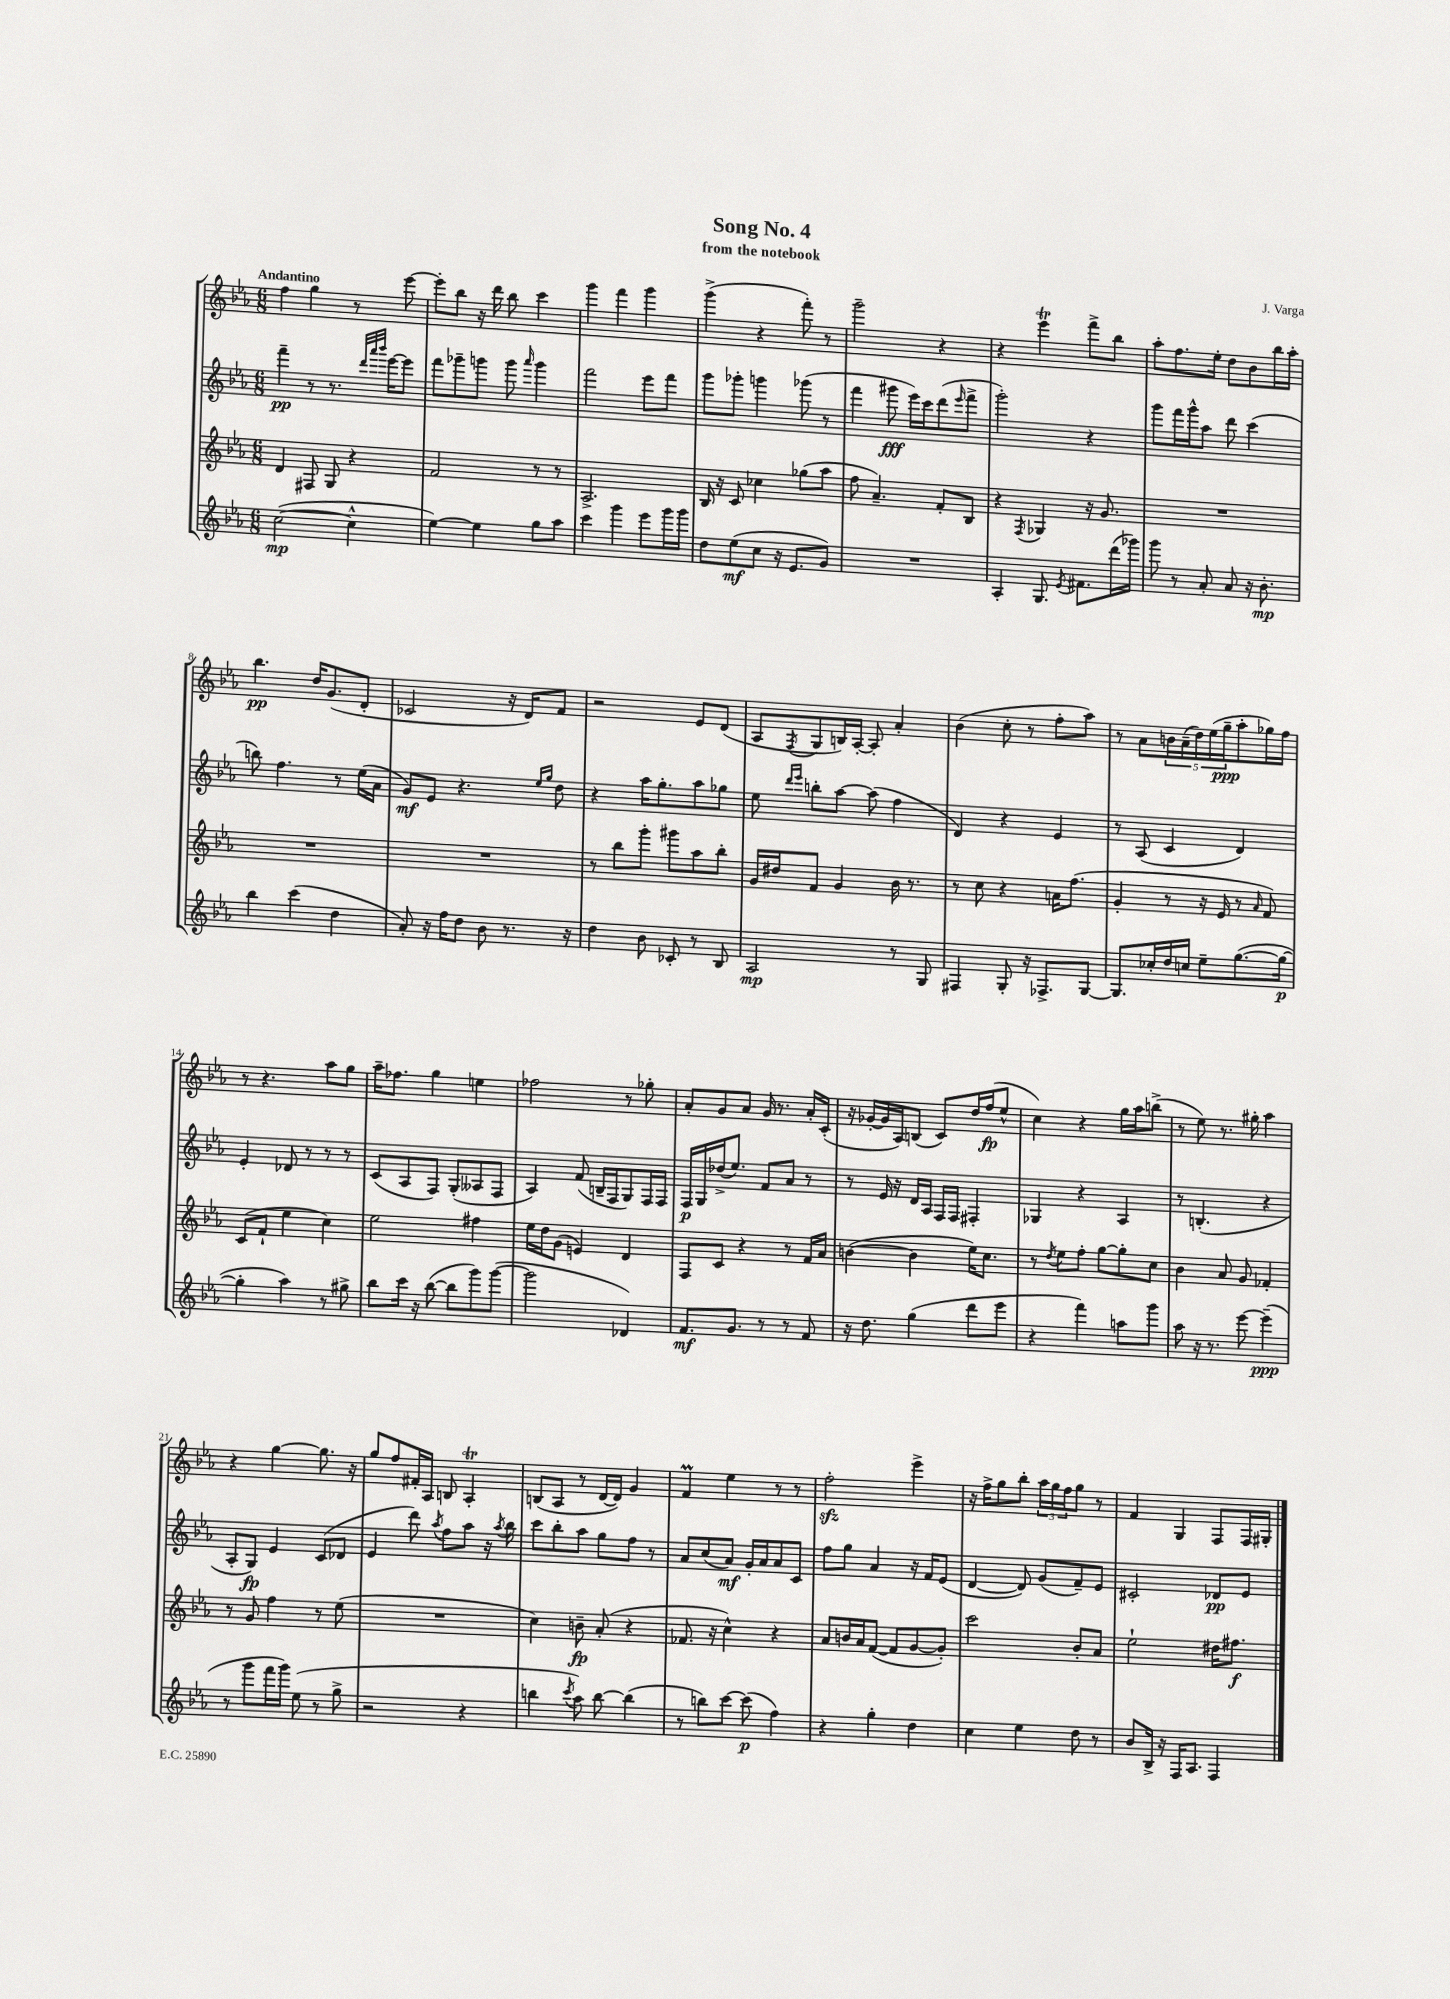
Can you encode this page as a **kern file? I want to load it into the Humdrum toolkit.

**kern	**kern	**kern	**kern
*staff4	*staff3	*staff2	*staff1
*clefG2	*clefG2	*clefG2	*clefG2
*k[b-e-a-]	*k[b-e-a-]	*k[b-e-a-]	*k[b-e-a-]
*M6/8	*M6/8	*M6/8	*M6/8
([2cc	4d	4fff~	4ff
.	8F#	8r	4gg
.	8G	8.r	.
4cc^^]	4r	.	8r
.	.	32qqddd	.
.	.	32qqaaa-	.
.	.	32qqbbb-	.
.	.	[16eee-	.
.	.	8eee-]	[8eee-
=	=	=	=
[4ee-)	2f	8fff	8eee-']
.	.	8ggg-~	8bb-
4ee-]	.	8ggg	16r
.	.	.	16ddd
.	.	8ggg	8bb-
.	.	16qqaaa-	.
8gg	8r	4ggg	4ccc
8aa-	8r	.	.
=	=	=	=
4ccc	2.A-^	2fff	4ggg
4ggg	.	.	4fff
8eee-	.	8eee-	4ggg
16ggg	.	8fff	.
16ggg	.	.	.
=	=	=	=
8dd	16B-	8ggg	(4ggg^
.	16r	.	.
(8ee-	8c	8ggg-'	.
8cc	4cc-	4ggg	4r
16r	.	.	.
8.e-	.	.	.
.	(8gg-	(8ggg-	8fff')
8g)	8aa-	8r	8r
=	=	=	=
2.r	8ff	4fff	2ggg~
.	4.a-~)	.	.
.	.	8ggg#	.
.	.	16eee-)	.
.	.	16ccc	.
.	8f'	(8ddd	4r
.	.	16qqeee-	.
.	8B-	8fff^	.
=	=	=	=
4A-'	4r	2ggg')	4r
.	8qF	.	.
8.G	4G-	.	4eee-
8qe-	.	.	.
8.f#	.	.	.
.	16r	4r	8fff^
.	8.g	.	.
(16ddd	.	.	8bb-
16ggg-)	.	.	.
=	=	=	=
8ggg	2.r	8ggg	8aa-'
8r	.	16fff	8.ff
.	.	16ggg^^	.
8a-'	.	8aa-	.
.	.	.	16ee-'
8a-	.	8ddd	8dd
16r	.	(4ccc	8b-
8.b-'	.	.	.
.	.	.	16bb-
.	.	.	16aa-'
=	=	=	=
4bb-	2.r	8bb)	4.bb-
.	.	4.ff	.
(4ccc	.	.	.
.	.	.	16dd
.	.	.	(8.g
4dd	.	8r	.
.	.	(16ee-	8d'
.	.	16a-	.
=	=	=	=
8a-')	2.r	8g)	2c-
16r	.	8e-	.
16ff	.	.	.
8dd	.	4.r	.
8b-	.	.	.
8.r	.	.	16r
.	.	.	16d)
.	.	16qqee-	.
.	.	16qqgg	.
.	.	8dd	8f
16r	.	.	.
=	=	=	=
4dd	8r	4r	2r
.	8bb-	.	.
8b-	8ggg'	16aa-	.
.	.	8.gg'	.
8c-'	8ggg#	.	.
8r	8aa-	8aa-	8e-
8B-	8bb-'	8gg-	(8d
=	=	=	=
2A-	16g	8ee-	8A-
.	16dd#	.	.
.	.	16qqddd	.
.	.	16qqeee-	8qF
.	8f	8bb'	8G
.	4g	[8aa-	16B)
.	.	.	[16A-'
.	.	(8aa-]	8A-']
8r	16b-	4ff	4a-'
.	8.r	.	.
8G	.	.	.
=	=	=	=
4F#	8r	4d)	(4b-
.	8cc	.	.
8G'	4r	4r	8cc'
16r	.	.	8r
8.F-^	.	.	.
.	16a	4e-	8ff'
.	(8.ff	.	.
[8G	.	.	8aa-)
=	=	=	=
8.G]	4g'	8r	8r
.	.	(8A-	8a-
16cc-'	.	.	.
16dd	8r	4c	20b
.	.	.	(20a-~
16cc	.	.	.
.	.	.	20dd)
8ee-~	16r	.	.
.	.	.	(20ee-
.	16e-	.	.
.	.	.	20gg~
([8.gg	8r	4d)	8aa-'
.	16qqa-	.	.
.	8f)	.	16gg-)
16gg_	.	.	16ff
=	=	=	=
4gg']	(8c	4e-'	8r
.	8f`	.	4.r
4aa-)	4ee-	8d-	.
.	.	8r	.
8r	4cc)	8r	8aa-
8gg#^	.	8r	8gg
=	=	=	=
8bb-	2ee-	(8c	16aa-~
.	.	.	8.ff-
16ccc	.	8A-	.
16r	.	.	.
([8bb-	.	8F)	4gg
8bb-]	.	(8G'	.
8ggg)	4ff#	8A--	4ee
([8ggg	.	8F	.
=	=	=	=
2ggg]	16ee-	4A-)	2ff-
.	16dd	.	.
.	(8g	.	.
.	4e)	(8f	.
.	.	16B~	.
.	.	16F	.
4d-)	4d	8G)	8r
.	.	16F	8gg-'
.	.	16F	.
=	=	=	=
8.f	8F	16F	8a-'
.	.	16G	.
.	8c	(16dd-^	8g
8.g	.	8.ee-)	.
.	4r	.	8a-
8r	.	8f	16g
.	.	.	8.r
8r	8r	8a-	.
8f	16f	8r	16a-'
.	16a-	.	(16c'
=	=	=	=
16r	([4b	8r	16r
8.dd	.	.	[16g-'
.	.	16e-	16g-]
.	.	16r	16A-)
(4gg	4b]	16d	(8B
.	.	16A-	.
.	.	16F	8c)
.	.	16F	.
8ddd	16ee-)	4F#'	16dd
.	8.cc	.	(16ff
8eee-	.	.	8ee-^^
=	=	=	=
4r	8r	4G-	4cc)
.	8qdd	.	.
.	8ee-	.	.
4fff)	8ff'	4r	4r
.	[8gg	.	.
8aa	8gg']	4A-	16gg
.	.	.	16aa-
8ggg	8cc	.	(8bb^
=	=	=	=
8aa-	4b-	8r	8r
16r	.	(4.B'	8ee-)
8.r	.	.	.
.	8a-	.	8.r
[8eee-	8g	.	.
.	.	.	16gg#'
(4eee-~]	4f-'	4r	4aa-
=	=	=	=
8r	8r	8A-'	4r
8ggg	8g	8G)	.
16fff	4ff	4e-	[4gg
16ggg)	.	.	.
(8ee-	.	.	.
8r	8r	(8c	8.gg]
8gg^	(8ee-	8d-	.
.	.	.	16r
=	=	=	=
2r	2.r	4e-	8gg
.	.	.	8ff
.	.	8ddd)	16f#'
.	.	.	16A-
.	.	8qaa-	.
.	.	8ff	8B
4r	.	8aa-	4A-'
.	.	16r	.
.	.	8qaa-	.
.	.	16bb-	.
=	=	=	=
4bb	4cc)	8ccc	(8B
.	.	8bb-'	8A-
8qccc	.	.	.
8aa-)	8b~	8aa-	8r
[8bb	(8a-'	8gg	[16d
.	.	.	16d])
(4bb]	4r	8ff	4g
.	.	8r	.
=	=	=	=
8r	8.f-	8a-	4f
8bb)	.	(8cc	.
.	16r	.	.
[8ccc	4cc^^)	8a-)	4ee-
(8ccc]	.	16g'	.
.	.	16a-	.
4ff)	4r	8a-	8r
.	.	8c	8r
=	=	=	=
4r	8a-	8ff	2ff'
.	16b	8gg	.
.	16a-	.	.
4gg'	([8f	4a-	.
.	8f]	.	.
4dd	[8g	16r	4eee-^
.	.	16f	.
.	8g'])	(8e-	.
=	=	=	=
4cc	2ccc	[4d	16r
.	.	.	16ff^
.	.	.	8gg
4ee-	.	8d])	8bb-'
.	.	(8g	24aa-
.	.	.	24gg
.	.	.	24ff
8dd	8b-'	8f~)	8gg
8r	8a-	8e-	8r
=	=	=	=
8b-	2ee-`	2c#'	4f
16B-^	.	.	.
16r	.	.	.
16F	.	.	4G
8.A-	.	.	.
4F	16dd#	8d-	8F
.	8.ff#	.	.
.	.	8e-	16F
.	.	.	16G#'
==	==	==	==
*-	*-	*-	*-
